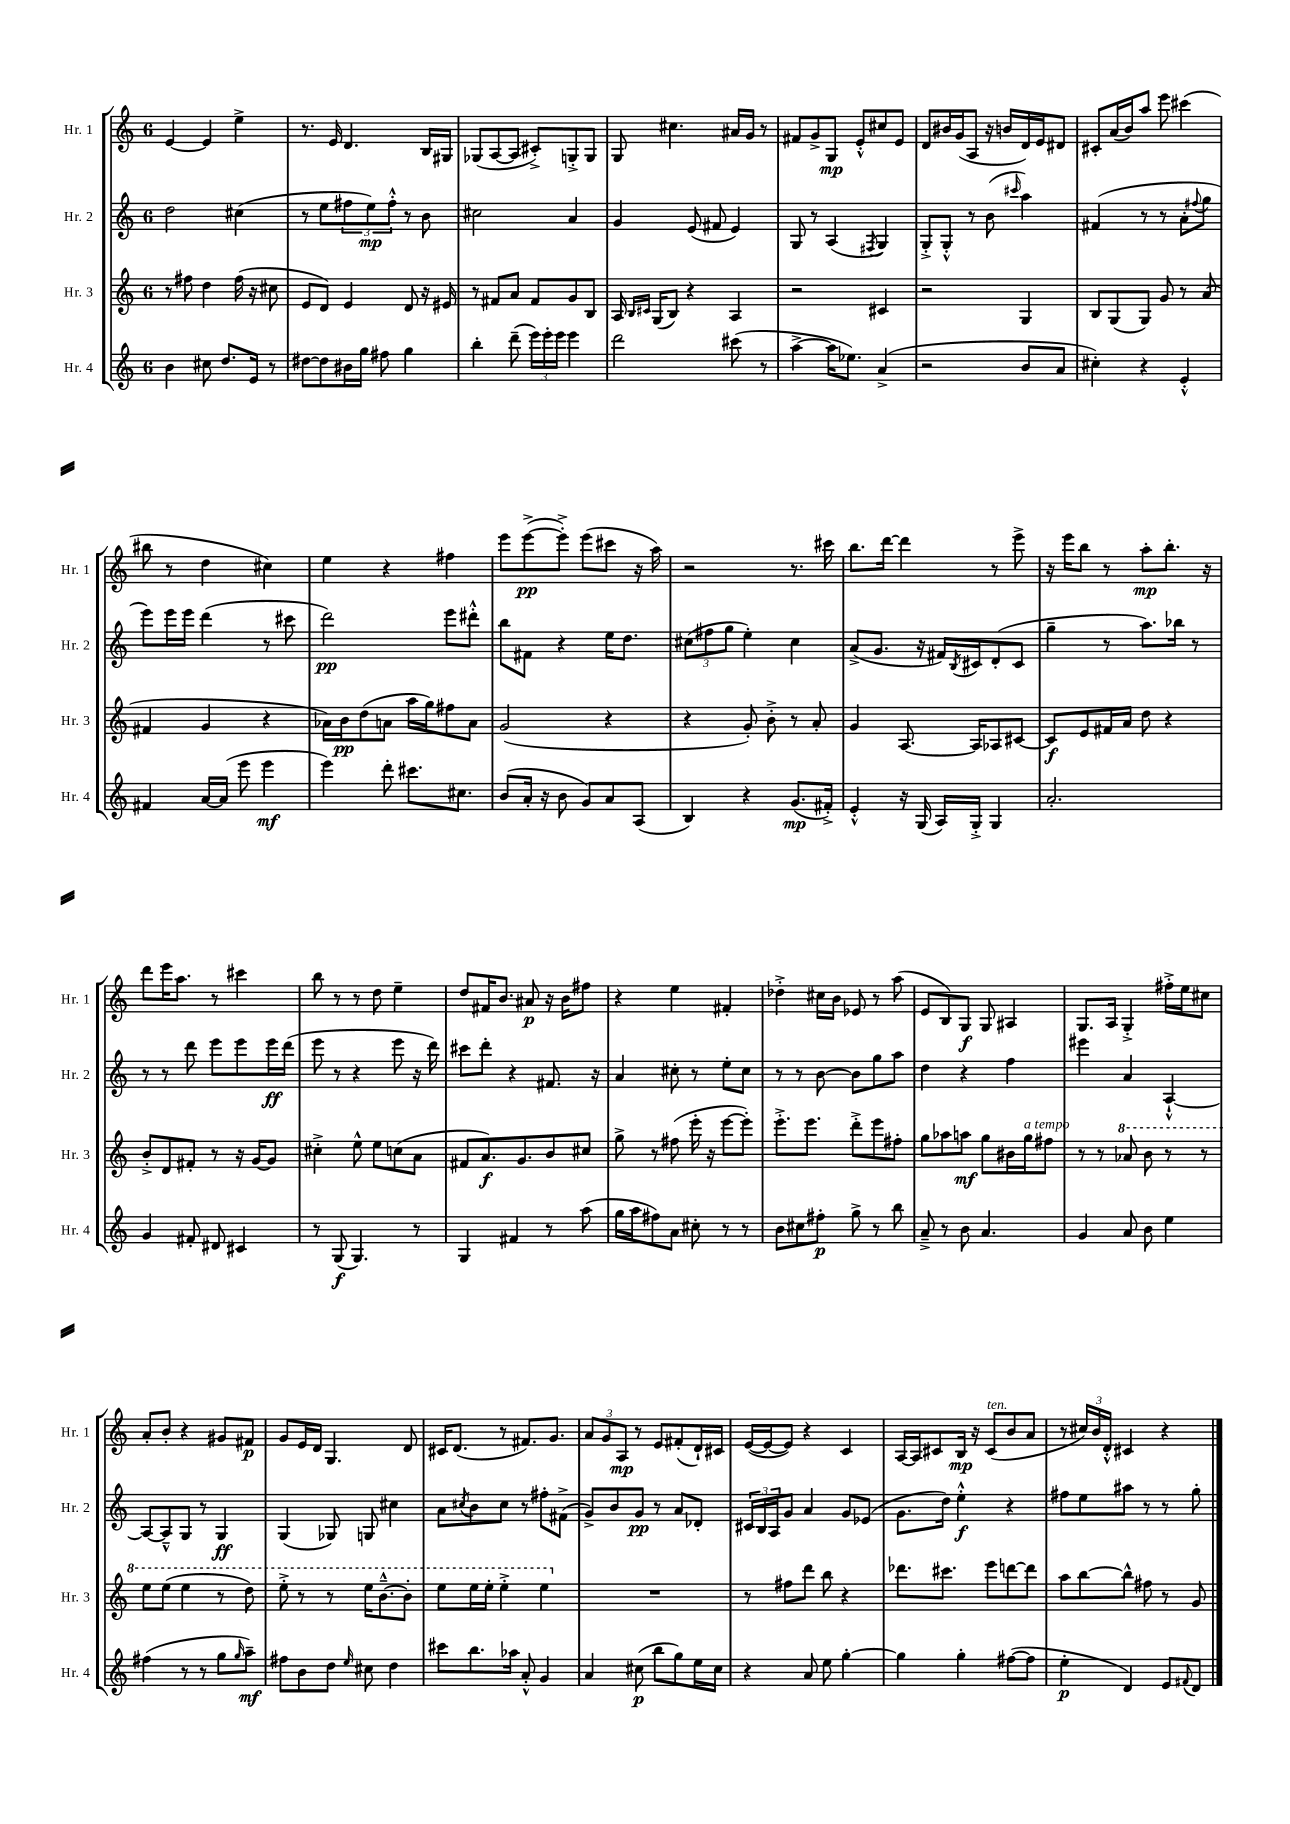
<<
\new StaffGroup <<
\new Staff = "s0" \with { instrumentName = "Hr. 1" shortInstrumentName = "Hr. 1" } {
    \clef treble \key c \major \once \override Staff.TimeSignature.style = #'single-digit \time 6/8
    e'4~ e'4 e''4-> |
    r8. e'16 d'4. b16 gis16 |
    ges8( a8~ a8 cis'8-.->) g8-.-> g8 |
    g8 cis''4. ais'16 g'16 r8 |
    fis'8 g'8-> g8\mp e'8-.-^ cis''8 e'8 |
    d'8 bis'16 g'16( a8 r16 b'16 d'16) e'16 dis'8 |
    cis'8-. a'16( b'16) a''8 e'''8 cis'''4( |
    bis''8 r8 d''4 cis''4) |
    e''4 r4 fis''4 |
    e'''8 e'''8~->\pp( e'''8-.->) e'''8( cis'''8 r16 a''16) |
    r2 r8. cis'''16 |
    b''8. d'''16~ d'''4 r8 e'''8-> |
    r16 e'''16 b''8 r8 a''8-.\mp b''8.-. r16 |
    d'''8 e'''16 a''8. r8 cis'''4 |
    b''8 r8 r8 d''8 e''4-- |
    d''8 fis'16 b'8. ais'8\p r16 b'16 fis''8 |
    r4 e''4 fis'4-. |
    des''4-.-> cis''16 b'16 ees'8 r8 a''8( |
    e'8 b8) g8\f g8 ais4 |
    g8. a16 g4-.-> fis''16-.-> e''16 cis''8 |
    a'8-. b'8-. r4 gis'8 fis'8\p |
    g'8 e'16 d'16 g4. d'8 |
    cis'16 d'8.( r8 fis'8.) g'8. |
    \tuplet 3/2 { a'8 g'8 a8\mp } r8 e'8 fis'8-.( d'16-!) cis'16 |
    e'16~( e'16~ e'8) r4 c'4 |
    a16~ a16 cis'8 b16\mp r16 cis'8^\markup { \italic "ten." }( b'8 a'8 |
    r8 \tuplet 3/2 { cis''16) b'16 d'16-.-^ } cis'4 r4 \bar "|." |
}
\new Staff = "s1" \with { instrumentName = "Hr. 2" shortInstrumentName = "Hr. 2" } {
    \clef treble \key c \major \once \override Staff.TimeSignature.style = #'single-digit \time 6/8
    d''2 cis''4( |
    r8 e''8 \tuplet 3/2 { fis''8 e''8\mp) fis''8-.-^ } r8 b'8 |
    cis''2 a'4 |
    g'4 e'8( fis'8 e'4) |
    g8 r8 a4( \acciaccatura { fis8 } g4) |
    g8-.-> g8-.-^ r8 b'8( \grace { cis'''16 } a''4) |
    fis'4( r8 r8 a'8-. \appoggiatura { fis''8 } g''8 |
    e'''8) e'''16 e'''16 d'''4( r8 cis'''8 |
    d'''2\pp) e'''8 dis'''8-.-^ |
    b''8 fis'8 r4 e''16 d''8. |
    \tuplet 3/2 { cis''8( fis''8 g''8 } e''4-.) cis''4 |
    a'8->( g'8. r16 fis'16) \acciaccatura { b8 } cis'16 d'8-.( cis'8 |
    g''4-- r8 a''8.) bes''16 r8 |
    r8 r8 d'''8 e'''8 e'''8 e'''16\ff d'''16( |
    e'''8 r8 r4 e'''8 r16 d'''16) |
    cis'''8 d'''8-. r4 fis'8. r16 |
    a'4 cis''8-. r8 e''8-. cis''8 |
    r8 r8 b'8~ b'8 g''8 a''8 |
    d''4 r4 f''4 |
    eis'''4 a'4 a4~-!-^ |
    a8~ a8---^ g8 r8 g4\ff |
    g4( ges8) g8 cis''4 |
    a'8 \acciaccatura { cis''8 } b'8 cis''8 r8 fis''8-. fis'8->( |
    g'8->) b'8 g'8\pp r8 a'8 des'8-. |
    \tuplet 3/2 { cis'16 b16 a16 } g'8 a'4 g'8 ees'8( |
    g'8. d''16) e''4-.-^\f r4 |
    fis''8 e''8 ais''8 r8 r8 g''8-. \bar "|." |
}
\new Staff = "s2" \with { instrumentName = "Hr. 3" shortInstrumentName = "Hr. 3" } {
    \clef treble \key c \major \once \override Staff.TimeSignature.style = #'single-digit \time 6/8
    r8 fis''8 d''4 fis''16( r16 cis''8 |
    e'8 d'8) e'4 d'8 r16 eis'16 |
    r8 fis'8 a'8 fis'8 g'8 b8 |
    a16 \grace { b16 cis'16 } g16( b8) r4 a4 |
    r2 cis'4 |
    r2 g4 |
    b8 g8( g8) g'8 r8 a'8( |
    fis'4 g'4 r4 |
    aes'16) b'16\pp d''8( a'8 a''16 g''16) fis''8 a'8 |
    g'2( r4 |
    r4 g'8-.) b'8-.-> r8 a'8-. |
    g'4 a8.~ a16 aes8 cis'8~ |
    cis'8\f e'8 fis'16 a'16 d''8 r4 |
    b'8-.-> d'8 fis'8-. r8 r16 g'16~ g'8 |
    cis''4-.-> e''8-^ e''8 c''8( a'8 |
    fis'8 a'8.\f) g'8. b'8 cis''8 |
    g''8-> r8 fis''8( e'''16-. r16 e'''8~ e'''8-.) |
    e'''8.-.-> e'''8. d'''8-.-> e'''8 fis''8-. |
    g''8 aes''8 a''8\mf g''8 bis'16 g''16^\markup { \italic "a tempo" } fis''8 |
    r8 r8 \ottava #1 aes''8 b''8 r8 r8 |
    e'''8 e'''8( e'''4 r8 d'''8) |
    e'''8-.-> r8 r8 e'''16 b''8.~---^ b''8-. |
    e'''8 e'''16 e'''16-. e'''4-.-> e'''4 \ottava #0 |
    R2. |
    r8 fis''8 d'''8 b''8 r4 |
    des'''8. cis'''8. e'''8 d'''8~ d'''8 |
    a''8 b''8~ b''8-^ fis''8 r8 g'8 \bar "|." |
}
\new Staff = "s3" \with { instrumentName = "Hr. 4" shortInstrumentName = "Hr. 4" } {
    \clef treble \key c \major \once \override Staff.TimeSignature.style = #'single-digit \time 6/8
    b'4 cis''8 d''8. e'16 r8 |
    dis''8~ dis''8 bis'16 g''16 fis''8 g''4 |
    b''4-. d'''8--( \tuplet 3/2 { e'''16) e'''16-. e'''16 } e'''4 |
    d'''2 cis'''8( r8 |
    a''4~-> a''16 ees''8.) a'4->( |
    r2 b'8 a'8 |
    cis''4-.) r4 e'4-.-^ |
    fis'4 a'16~ a'16( e'''8 e'''4\mf |
    e'''4) d'''8-. cis'''8. cis''8. |
    b'8( a'16-. r16 b'8 g'8) a'8 a8( |
    b4) r4 g'8.\mp( fis'16-.->) |
    e'4-.-^ r16 g16( a16) g16-.-> g4 |
    a'2.-. |
    g'4 fis'8-. dis'8 cis'4 |
    r8 g8\f( g4.) r8 |
    g4 fis'4 r8 a''8( |
    g''16 a''16 fis''8) a'8 cis''8-. r8 r8 |
    b'8 cis''8 fis''8-.\p g''8-> r8 b''8 |
    a'8---> r8 b'8 a'4. |
    g'4 a'8 b'8 e''4 |
    fis''4( r8 r8 g''8 \grace { g''16 } a''8--\mf) |
    fis''8 b'8 d''8 \grace { e''16 } cis''8 d''4 |
    cis'''8 b''8. aes''16 a'8-.-^ g'4 |
    a'4 cis''8\p( b''8 g''8) e''16 cis''16 |
    r4 a'8 e''8 g''4~-. |
    g''4 g''4-. fis''8~( fis''8 |
    e''4-.\p d'4) e'8 \appoggiatura { fis'8 } d'8 \bar "|." |
}
>>
>>
\layout { \context { \Score \remove "Bar_number_engraver" } }
